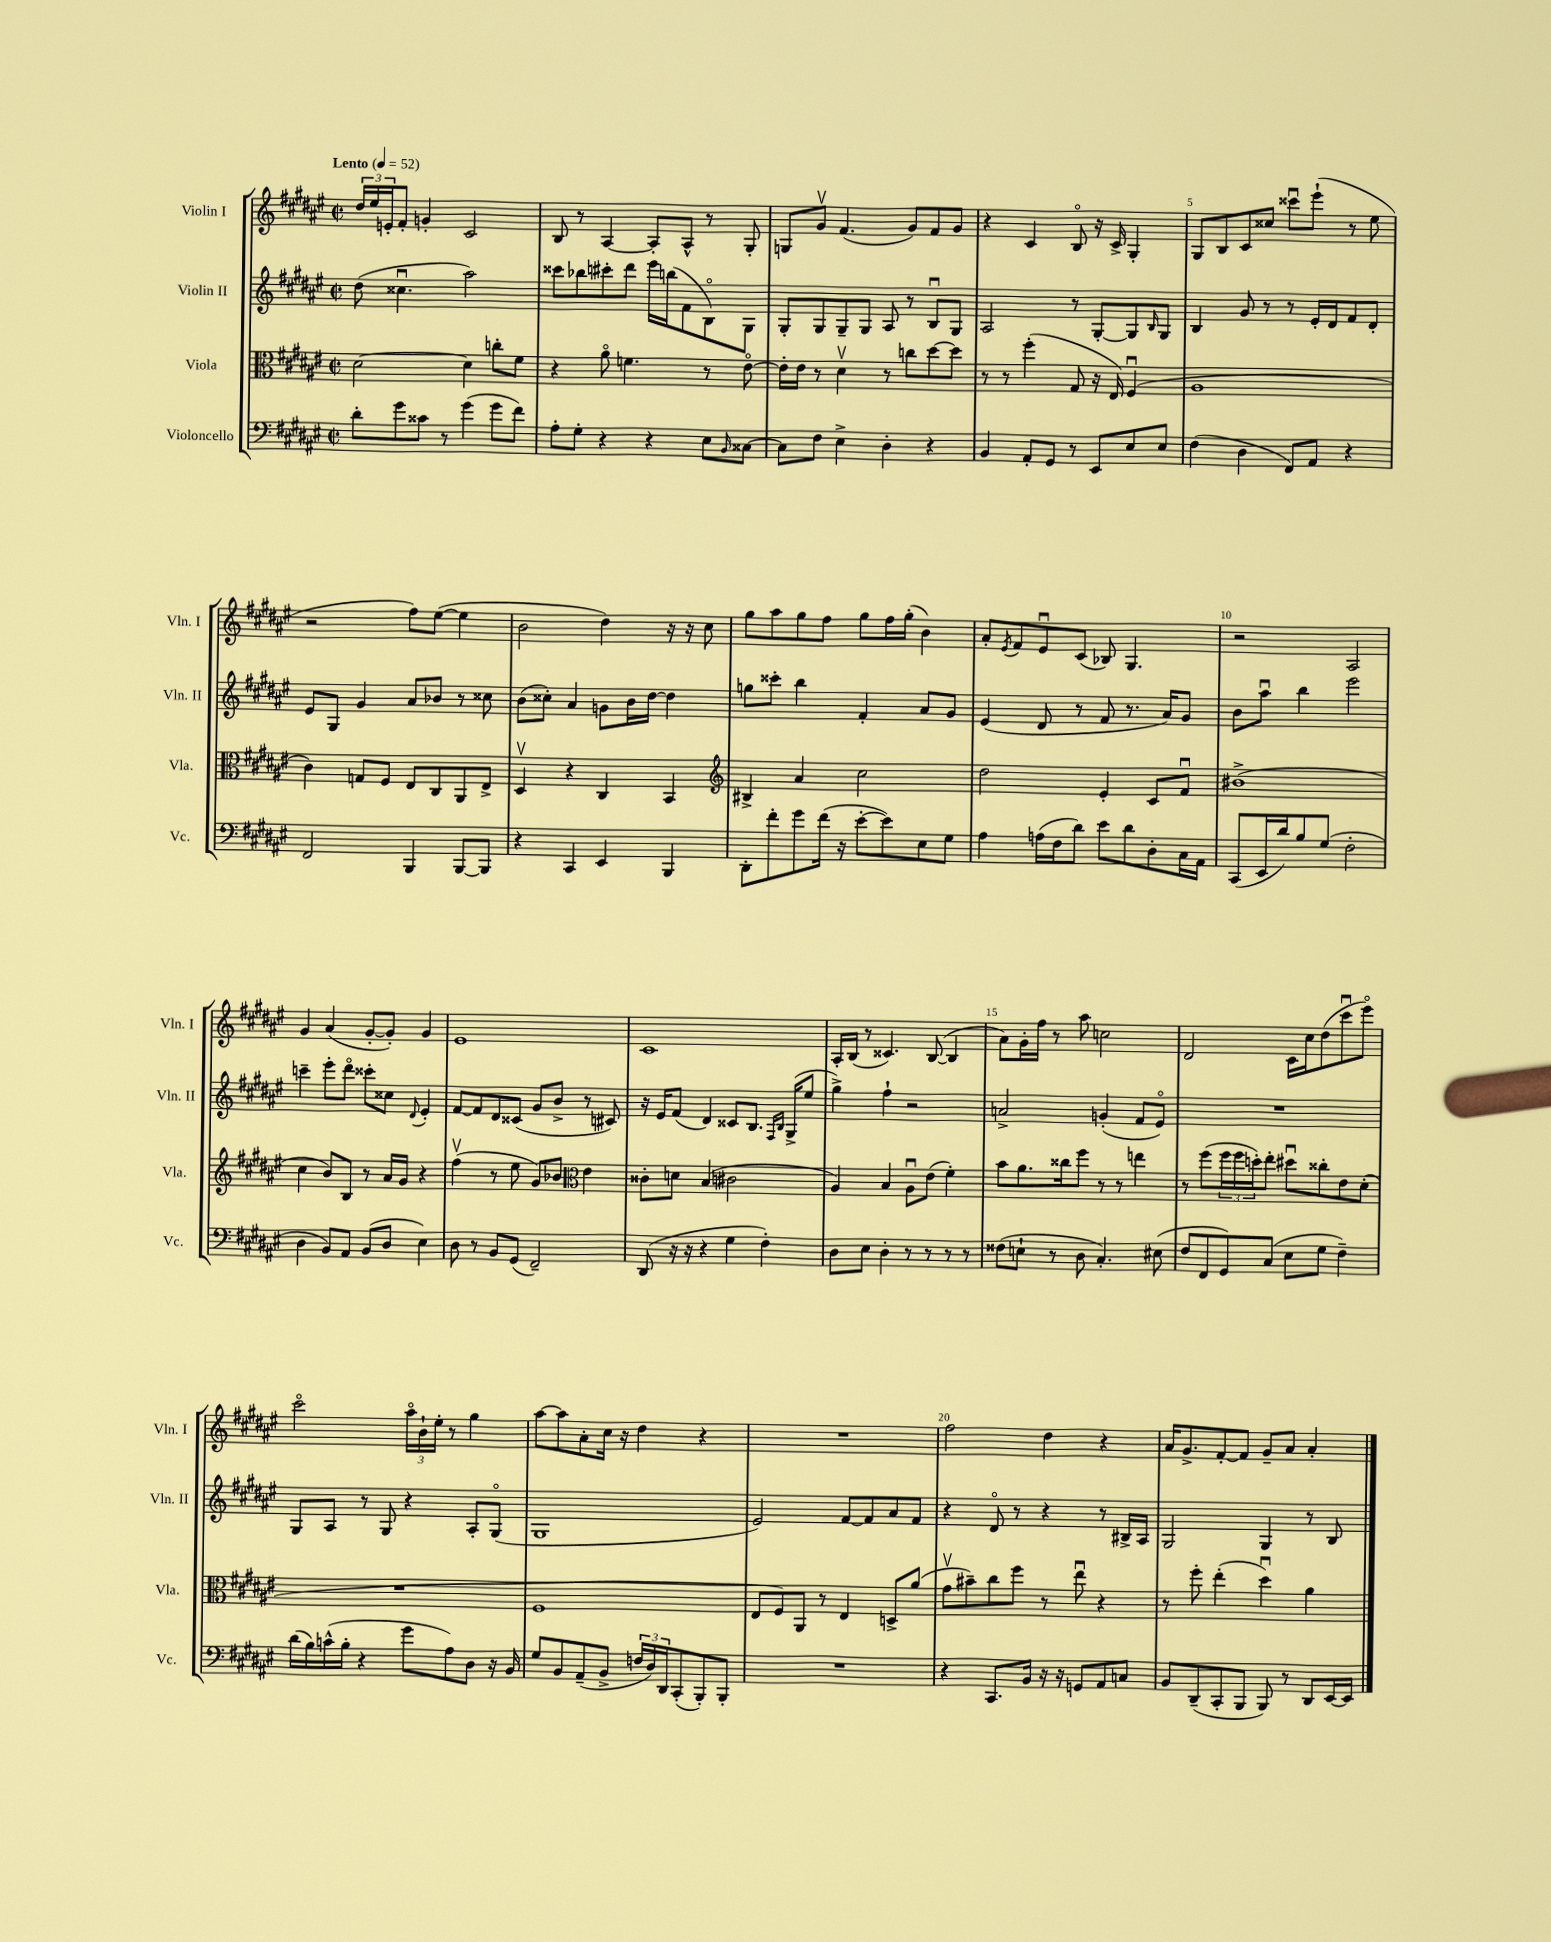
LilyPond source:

<<
\new StaffGroup <<
\new Staff = "s0" \with { instrumentName = "Violin I" shortInstrumentName = "Vln. I" } {
    \clef treble \key fis \major \defaultTimeSignature \time 2/2 \tempo "Lento" 4 = 52
    \tuplet 3/2 { dis''16 eis''16 e'16-. } fis'8-. g'4-. cis'2 |
    b8 r8 ais4~ ais8-. ais8-^ r8 gis8-. |
    g8 gis'8\upbow fis'4.( gis'8) fis'8 gis'8 |
    r4 cis'4 b8\flageolet r16 cis'16-> gis4-. |
    gis8 b8 cis'8 cisis''8 cisis'''8\downbow eis'''8-!( r8 eis''8 |
    r2 fis''8) eis''8~( eis''4 |
    b'2 dis''4) r16 r16 cis''8 |
    gis''8 ais''8 gis''8 fis''8 gis''8 fis''16 gis''16-.( b'4) |
    ais'8-. \acciaccatura { eis'8 } fis'8 eis'8\downbow cis'8( bes8) gis4. |
    r2 ais2 |
    gis'4 ais'4( gis'8~-. gis'8-.) gis'4 |
    eis'1 |
    cis'1 |
    ais16-. b16( r8 cisis'4.) b8~( b4 |
    ais'8) gis'16-. fis''16 r8 ais''8 c''2 |
    dis'2 cis'16 cis''16 dis''8( cis'''8\downbow eis'''8\flageolet) |
    cis'''2\flageolet \tuplet 3/2 { ais''16\flageolet b'16-! eis''16-. } r8 gis''4 |
    ais''8~ ais''8 ais'8-. cis''16 r16 dis''4 r4 |
    R1 |
    fis''2 dis''4 r4 |
    ais'16 gis'8.-> fis'8~-. fis'8 gis'8-- ais'8 ais'4-. \bar "|." |
}
\new Staff = "s1" \with { instrumentName = "Violin II" shortInstrumentName = "Vln. II" } {
    \clef treble \key fis \major \defaultTimeSignature \time 2/2
    dis''8( cisis''4.\downbow ais''2) |
    cisis'''8 bes''8 cis'''8-. dis'''8 eis'''16 b''16( fis'8 b8\flageolet) gis8 |
    gis8-. gis8 gis8-- gis8 ais8 r8 b8\downbow gis8 |
    ais2 r8 gis8~-. gis8 \grace { b16 } gis8 |
    b4 gis'8 r8 r8 eis'16-. dis'16 fis'8 dis'8-. |
    eis'8 gis8 gis'4 ais'8 bes'8 r8 cisis''8 |
    b'8( cisis''8-.) ais'4 g'8 b'16 dis''16~ dis''4 |
    g''8 cisis'''8-. b''4 fis'4-. ais'8 gis'8 |
    eis'4( dis'8 r8 fis'8 r8. ais'16) gis'8 |
    b'8 ais''8\downbow b''4 eis'''2 |
    c'''4-- eis'''8-. dis'''8\flageolet cisis'''8-. cisis''8 \appoggiatura { dis'8 } eis'4-. |
    fis'8~ fis'8 dis'8 cisis'8( gis'8 b'8-> r8 cis'8) |
    r16 eis'16 fis'8( dis'4) cisis'8 b8. \grace { fis16 b16 } gis16->( eis''8 |
    gis''4->) fis''4-! r2 |
    a'2-> g'4-.( fis'8 eis'8\flageolet) |
    R1 |
    gis8 ais8 r8 gis8 r4 ais8-. gis8\flageolet( |
    gis1 |
    eis'2) fis'8~ fis'8 ais'8 fis'8 |
    r4 dis'8\flageolet r8 r4 r8 bis16-> ais16 |
    gis2 gis4 r8 b8 \bar "|." |
}
\new Staff = "s2" \with { instrumentName = "Viola" shortInstrumentName = "Vla." } {
    \clef alto \key fis \major \defaultTimeSignature \time 2/2
    dis'2~ dis'4 c''8-. fis'8 |
    r4 ais'8\flageolet f'4. r8 eis'8~\flageolet |
    eis'16-. eis'16 r8 dis'4\upbow r8 c''8 dis''8~ dis''8 |
    r8 r8 fis''4-.( gis8 r16 eis16) fis4\downbow( |
    ais1 |
    cis'4) g8 fis8 eis8 cis8 ais,8 eis8-> |
    dis4\upbow r4 cis4 b,4 |
    \clef treble bis4-> ais'4 cis''2 |
    dis''2 eis'4-. cis'8 fis'8\downbow |
    bis'1->( |
    cis''4 b'8) b8 r8 ais'16 gis'16 r4 |
    fis''4\upbow( r8 eis''8 gis'8) bes'8 \clef alto eis'4 |
    cisis'8-. d'8 b4( cis'2 |
    ais4) b4 ais8\downbow eis'8( fis'4-.) |
    b'8 ais'8. cisis''16 fis''8 r8 r8 e''4 |
    r8 fis''8( \tuplet 3/2 { fis''16 fis''16 d''16-.) } eis''8-. dis''8\downbow cisis''8-. eis'8 dis'8-.( |
    R1 |
    fis1 |
    eis8 fis8) ais,8 r8 eis4 d8-> ais'8( |
    gis'8\upbow bis'8--) cis''8 fis''8 r8 eis''8\downbow r4 |
    r8 fis''8-. eis''4-.( dis''4\downbow) ais'4 \bar "|." |
}
\new Staff = "s3" \with { instrumentName = "Violoncello" shortInstrumentName = "Vc." } {
    \clef bass \key fis \major \defaultTimeSignature \time 2/2
    dis'8-. gis'8 cisis'8 r8 gis'4( gis'8 fis'8) |
    ais8-. gis8-. r4 r4 eis8 \grace { b,16 } cisis8~ |
    cisis8 fis8 eis4-> dis4-. r4 |
    b,4 ais,8-. gis,8 r8 eis,8 eis8 eis8 |
    fis4( dis4 fis,8) ais,8 r4 |
    fis,2 b,,4 b,,8~ b,,8 |
    r4 cis,4 eis,4 b,,4 |
    dis,8-. fis'8-. gis'8 fis'16( r16 eis'8~-. eis'8) eis8 gis8 |
    ais4 a16( fis16 dis'8) eis'8 dis'8 dis8-. cis16 ais,16 |
    cis,8( eis,16 dis'16) b8 gis8( fis2-. |
    dis4 b,8) ais,8 b,8( dis8 eis4) |
    dis8 r8 b,8 gis,8( fis,2--) |
    dis,8( r16 r16 r4 gis4 fis4-.) |
    dis8 eis8 dis4-. r8 r8 r8 r8 |
    fisis8( e8-! r8 dis8 cis4.-.) eis8( |
    fis8 fis,8 gis,8) cis8( eis8 gis8 fis4--) |
    dis'16( b16) c'16-^( b16-. r4 gis'8 ais8) dis8 r16 b,16 |
    gis8 b,8 ais,8--( b,8-> \tuplet 3/2 { f16 dis16) dis,16 } cis,8-.( b,,8-.) b,,8-. |
    R1 |
    r4 cis,8. b,16 r16 r16 g,8 ais,8 c8 |
    b,8 dis,8--( cis,8-. b,,8 b,,8) r8 dis,8 eis,16~ eis,16 \bar "|." |
}
>>
>>
\layout { \context { \Score \override BarNumber.break-visibility = ##(#f #t #t) barNumberVisibility = #(every-nth-bar-number-visible 5) } }
